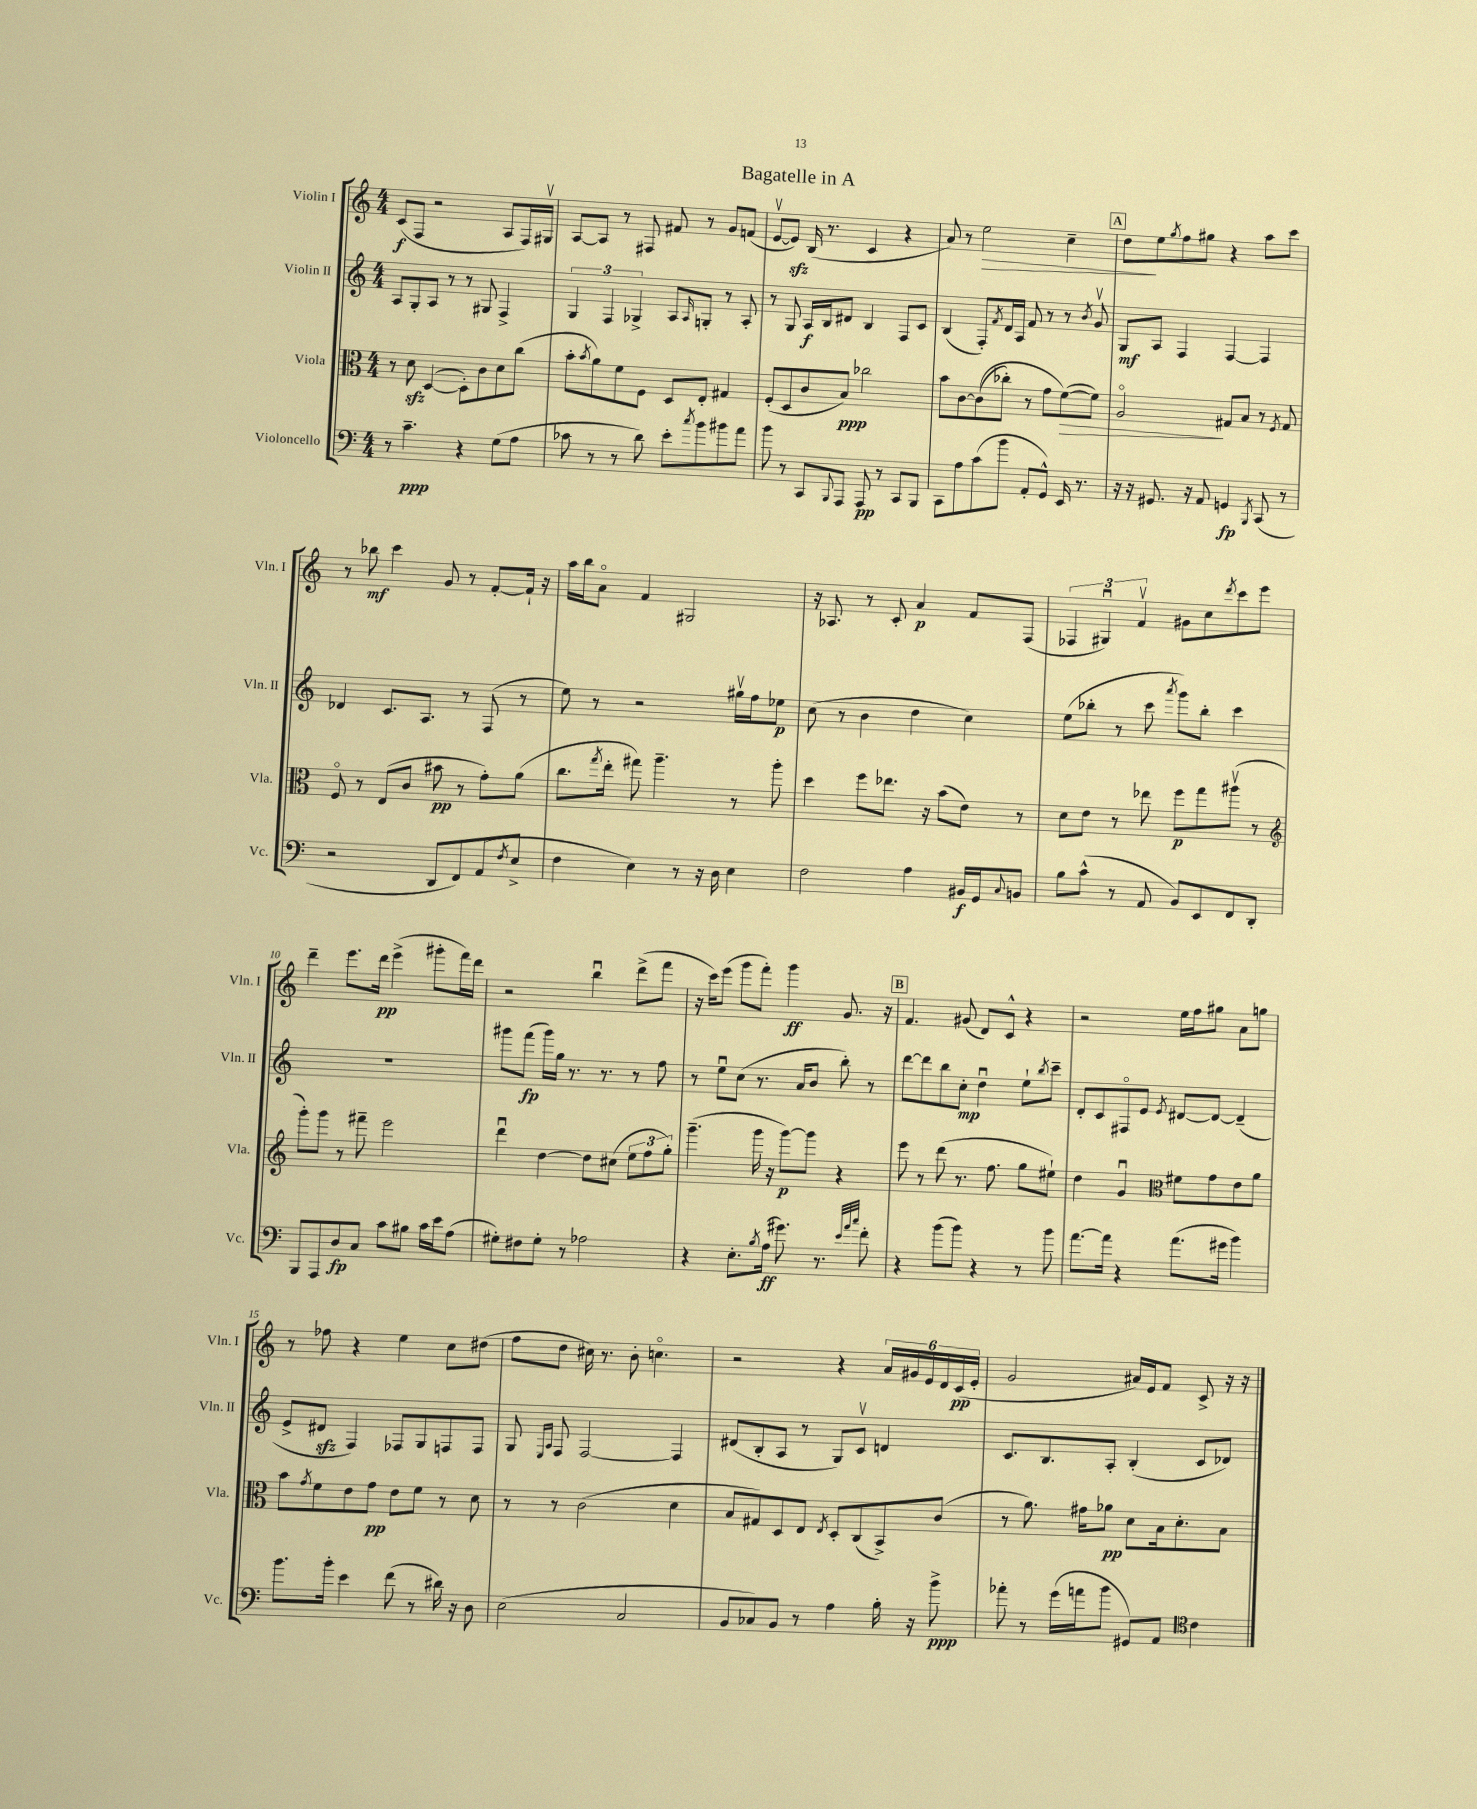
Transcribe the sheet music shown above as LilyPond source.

\header { title = "Bagatelle in A" }
<<
\new StaffGroup <<
\new Staff = "s0" \with { instrumentName = "Violin I" shortInstrumentName = "Vln. I" } {
    \clef treble \key c \major \numericTimeSignature \time 4/4
    c'8\f( f8 r2 a8 f16) gis16\upbow |
    a8~ a8 r8 fis8 fis'8 r8 g'8 f'8( |
    e'8~\upbow e'8\sfz) b16( r8. c'4 r4 |
    a'8) r8 e''2\> c''4-- |
    \mark \markup { \box "A" } d''8\! e''8 \acciaccatura { g''8 } f''8 gis''8 r4 a''8 c'''8 |
    r8 bes''8\mf c'''4 g'8 r8 f'8~-. f'16-! r16 |
    a''16 b''16 a'8\flageolet f'4 gis2 |
    r16 aes8. r8 c'8-. a'4\p f'8 f8( |
    \tuplet 3/2 { fes4 gis4\downbow) f'4\upbow } gis'8 c''8 \acciaccatura { d'''8 } c'''8 e'''8 |
    d'''4-- e'''8. d'''16\pp e'''4->( gis'''8-. f'''16) d'''16 |
    r2 b''4\downbow d'''8->( f'''8 |
    r16 c'''16) e'''8( g'''8 f'''8-.) g'''4\ff g'8. r16 |
    \mark \markup { \box "B" } f'4. gis'8( d'8) c'8-^ r4 |
    r2 e''16 f''16 gis''8 a'8 g''8 |
    r8 fes''8 r4 e''4 c''8 dis''8( |
    f''8 d''8 cis''16) r8. b'8-. c''4.\flageolet |
    r2 r4 \tuplet 6/4 { a'16 gis'16 e'16 d'16 c'16\pp( e'16-. } |
    g'2 ais'16) e'16 f'8 c'8-> r16 r16 \bar "|." |
}
\new Staff = "s1" \with { instrumentName = "Violin II" shortInstrumentName = "Vln. II" } {
    \clef treble \key c \major \numericTimeSignature \time 4/4
    a8 g8-. a8 r8 r8 gis8 f4-> |
    \tuplet 3/2 { g4 f4 ges4-> } a8 \grace { a16 } g8-. r8 a8-. |
    r8 g8 a16\f b16 dis'8 b4 f8 c'8 |
    b4( f8-.) \acciaccatura { f'8 } d'16 a16 f'8 r8 r8 \acciaccatura { b'8 } g'8\upbow |
    \mark \markup { \box "A" } g8\mf a8 f4 f4~ f4 |
    des'4 c'8. a8. r8 f8( r8 |
    e''8) r8 r2 gis''16\upbow f''16 ees''8\p |
    c''8( r8 b'4 d''4 c''4) |
    e''8( bes''8-. r8 c'''8 \acciaccatura { a'''8 } g'''8) bes''8-. c'''4 |
    R1 |
    gis'''8 f'''8\fp( gis'''16) g''16 r8. r8. r8 f''8 |
    r8 e''8\downbow c''8( r8. a'16 b'8 b''8-.) r8 |
    \mark \markup { \box "B" } d'''8~ d'''8 b''8 c''8-.\mp d''4\downbow e''8-! \acciaccatura { b''8 } c'''8-- |
    d'8-. c'8 fis8\flageolet e'8 \acciaccatura { e'8 } dis'8~ dis'8~ dis'4--( |
    e'8-> dis'8\sfz f4) fes8 g8 f8 f8 |
    g8 \grace { e16 a16 } f8 f2~ f4 |
    dis'8( b8-. a8 r8 g8) c'8\upbow d'4 |
    c'8. b8. a8-. b4-.( c'8 des'8) \bar "|." |
}
\new Staff = "s2" \with { instrumentName = "Viola" shortInstrumentName = "Vla." } {
    \clef alto \key c \major \numericTimeSignature \time 4/4
    r8 d'8\sfz d4~( d8-.) c'8 d'8 c''8( |
    b'8-. \acciaccatura { b'8 } a'8) f'8 f8 d8 e8-. gis4 |
    f8-.( d8 c'8 b8\ppp) ces''2 |
    b'8 c'8~ c'8(\( ces''8-.) r8 g'8 f'8~\>(\) f'8) |
    \mark \markup { \box "A" } a2\flageolet\! gis8 b8 r8 \acciaccatura { f8 } gis8 |
    f8\flageolet r8 e8( c'8 bis'8\pp r8 g'8-.) a'8( |
    c''8. \acciaccatura { g''8 } e''16-. gis''8) a''4.-- r8 a''8-. |
    d''4 f''8 ees''8. r16 b'8( e'8) r8 |
    d'8 e'8 r8 ees''8 f''8\p g''8 ais''8\upbow( r8 |
    \clef treble g'''8-.) g'''8 r8 fis'''8-- e'''2 |
    d'''4\downbow d''4~ d''8 cis''8( \tuplet 3/2 { e''8 f''8 g''8-.) } |
    g'''4.--( g'''16 r16 g'''8~\p) g'''8 r4 |
    \mark \markup { \box "B" } e'''8 r8 d'''8( r8. f''8. g''8 eis''8-!) |
    d''4 g'4\downbow \clef alto fis'8 g'8 e'8 a'8 |
    b'8 \acciaccatura { g'8 } f'8 e'8 g'8\pp e'8 f'8 r8 d'8 |
    r8 r8 c'2( d'4 |
    b8 gis8) d8 e8 \acciaccatura { e8 } d8-. c8( b,8->) c'8( |
    r8 a'8.) gis'16 aes'8\pp d'8 b16 d'8.-. b8 \bar "|." |
}
\new Staff = "s3" \with { instrumentName = "Violoncello" shortInstrumentName = "Vc." } {
    \clef bass \key c \major \numericTimeSignature \time 4/4
    r8 c'4.--\ppp r4 g8( a8 |
    ces'8 r8 r8 d'8) e'8-. \acciaccatura { c''8 } b'8 bis'8 a'8 |
    b'8 r8 c,8 \appoggiatura { b,,8 } a,,8 a,,8\pp r8 c,8 b,,8 |
    c,8 a8 c'8( b'8 a,8-. g,8-^) e,16 r8. |
    \mark \markup { \box "A" } r16 r16 gis,8. r16 a,8 g,4\fp \acciaccatura { b,,8 } c,8( r8 |
    r2 d,8 f,8) a,8( \acciaccatura { f8 } e8-> |
    f4 e4) r8 r16 d16 e4 |
    f2 a4 bis,16\f g,16 \appoggiatura { c8 } b,8 |
    b8 c'8-^( r8 a,8 b,8) e,8 f,8 d,8-. |
    b,,8 a,,8 d8\fp c8 c'8 bis8 c'16 e'16 a8( |
    gis8-.) fis8 gis8-. r8 aes2 |
    r4 e8.-. \acciaccatura { b8 } a16\ff( gis'8.) r8. \grace { e'32 a'32 c''32 } f'8-. |
    \mark \markup { \box "B" } r4 b'8( b'8) r4 r8 b'8 |
    a'8.~ a'16 r4 a'8.( gis'16 b'4) |
    b'8. b'16-. e'4 f'8( r8 dis'16) r16 d8 |
    e2( c2 |
    b,8 ces8) b,8 r8 a4 b16-. r16 b'8->\ppp |
    aes'8-. r8 g'16( a'16 b'8 gis,8) a,8 \clef tenor c'4 \bar "|." |
}
>>
>>
\layout { \context { \Score \override BarNumber.break-visibility = ##(#f #t #t) barNumberVisibility = #(every-nth-bar-number-visible 5) } }
